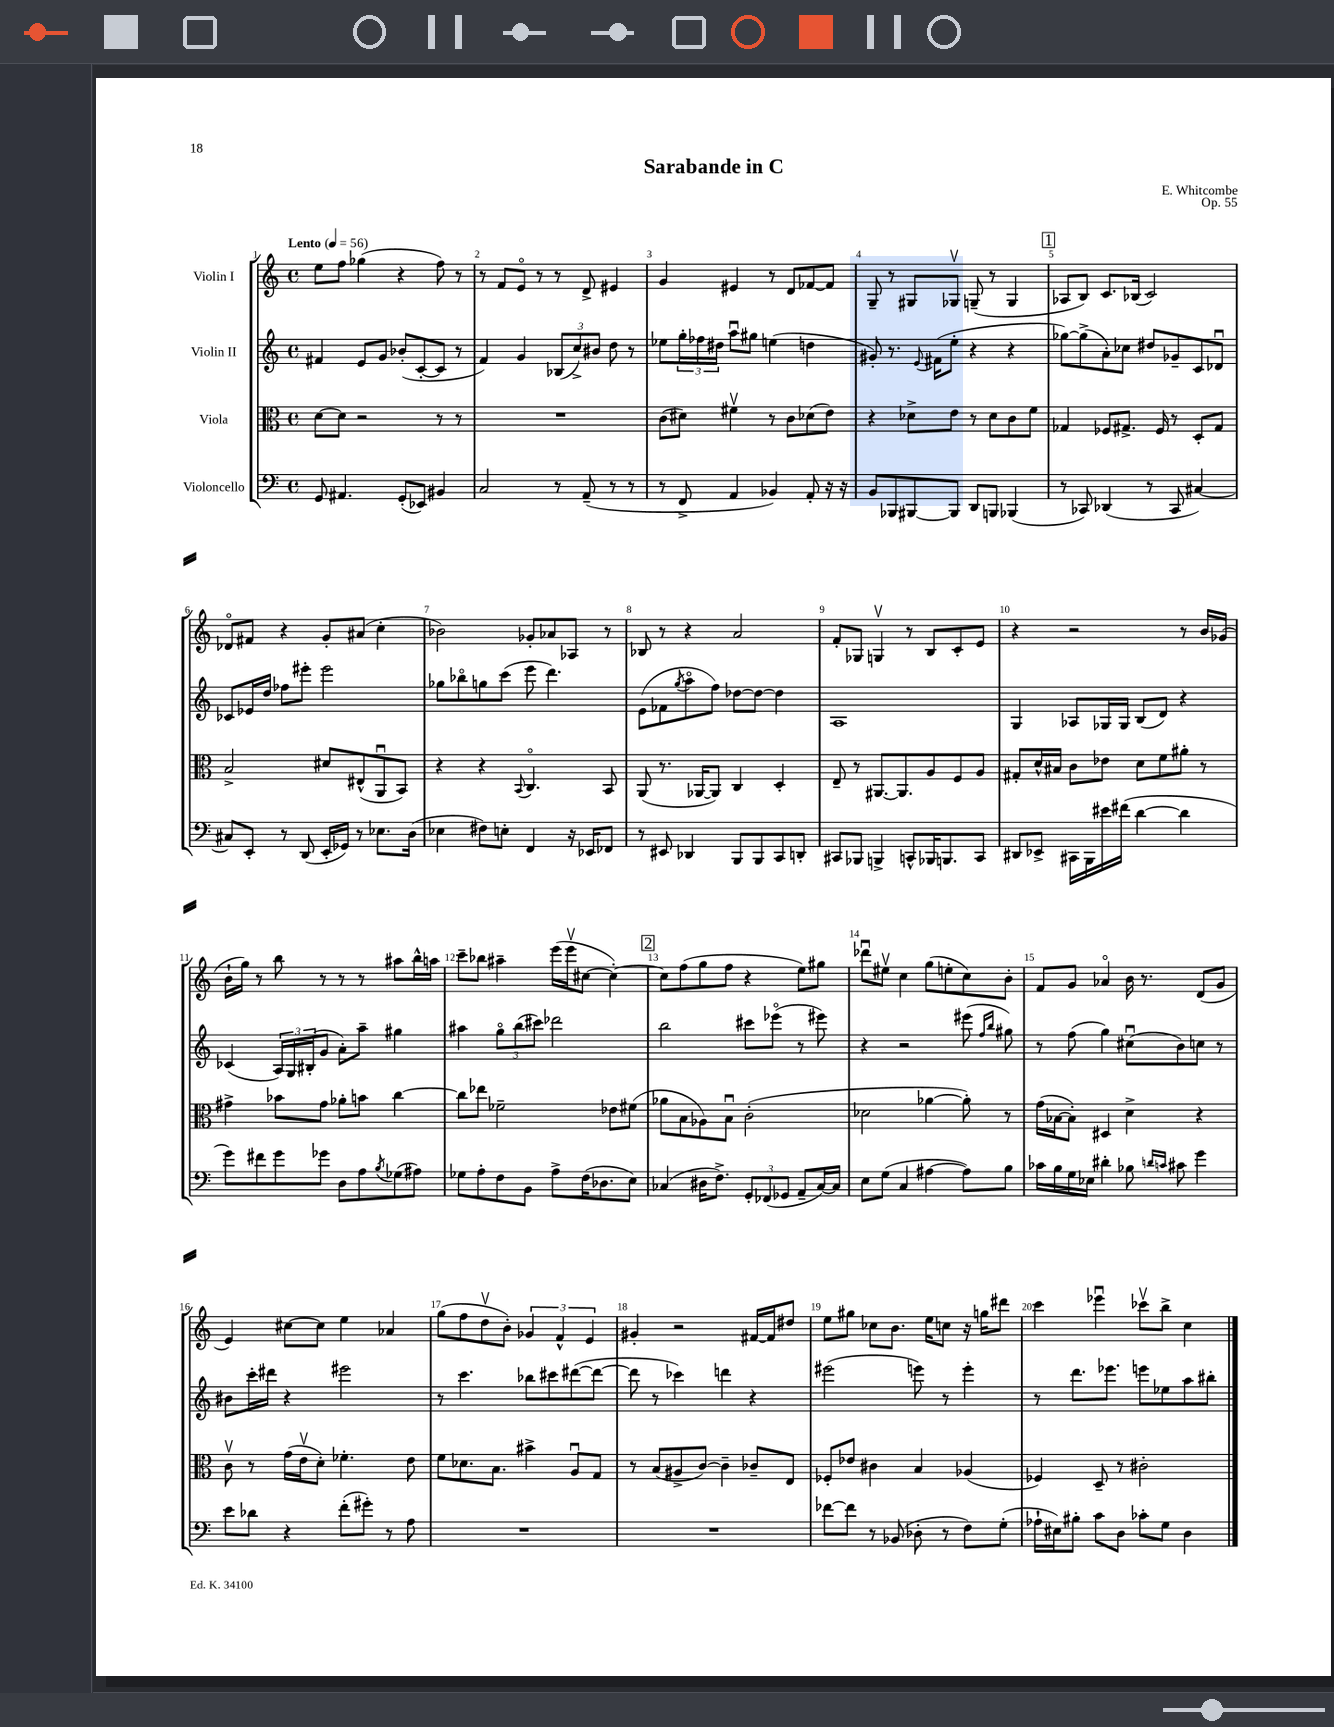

**kern	**kern	**kern	**kern
*staff4	*staff3	*staff2	*staff1
*clefF4	*clefC3	*clefG2	*clefG2
*k[]	*k[]	*k[]	*k[]
*M4/4	*M4/4	*M4/4	*M4/4
*met(c)	*met(c)	*met(c)	*met(c)
*MM56	*MM56	*MM56	*MM56
8GG/	[8d\L	4f#/	8ee\L
4.AA#/	8d\]J	.	8ff\J
.	2r	8e/L	(4gg-\
.	.	8g/J	.
(8GG'/L	.	(8b-'/L	4r
8EE-/J)	.	[8c'/	.
4BB#/	8r	8c/]J	8ff\)
.	8r	8r	8r
=	=	=	=
2C/	1r	4f/)	8r
.	.	.	8f/L
.	.	4g/	8eo/J
.	.	.	8r
8r	.	(12B-/L	8r
.	.	12cc^/)	.
(8AA~/	.	.	8d^/
.	.	12b#/J	.
8r	.	8dd\	4e#/
8r	.	8r	.
=	=	=	=
8r	(8c\L	8ee-\L	4g/
8FF^/	8d#\J)	24gg'\L	.
.	.	24ff-\	.
.	.	24dd#\JJ	.
4AA/	4f#v\	8aau\L	4e#/
.	.	8gg#\J	.
4BB-/)	8r	(4ee\	8r
.	8c\L	.	8d/L
8AA'/	(8d-\	4dd\	[8f-/
16r	8e\J)	.	8f-/]J
16r	.	.	.
=	=	=	=
8BB/L	4r	8g#'/)	8G~/
8BBB-/	.	8.r	8r
[8BBB#/	8d-^\L	.	8G#/L
.	.	8qqe/	.
.	.	(16f#\LK	.
8BBB#/]J	8e\J	8ee'\J	8G-v/J
8DD/L	8r	4r	(8G~/
8BBB/J	8d-\L	.	8r
(4BBB-/	8c\	4r	4G/
.	8f\J	.	.
=	=	=	=
8r	4G-/	[8gg-\L)	8A-/L
8CC-/)	.	(8gg-^\]	8B/J)
(4DD-/	8F-/L	8a'\)	8.c/L
.	8.G#^/J	8cc-\J	.
.	.	.	(16B-/Jk
8r	.	8dd#/L	2c/)
.	16F-/	.	.
8CC-/	8r	8g-~/	.
[4C#/)	8D'/L	8c/	.
.	8G#/J	8d-u/J	.
=	=	=	=
8C#/]L	2B^/	8c-/L	8d-o/L
8EE'/J	.	16e-/L	8f#/J
.	.	16dd/JJ	.
8r	.	8ff-\L	4r
(8DD/	.	8eee#'\J	.
16EE'/LL	8d#/L	2eee#\	8g'/L
16GG-/JJ)	.	.	.
8r	(8E#^^/	.	(8a#/J
8.E-\L	8AAu/	.	4cc'\
.	8BB/J)	.	.
(16D\Jk	.	.	.
=	=	=	=
4E-\	4r	8gg-\L	2b-\)
.	.	8bb-o\	.
8F#\L)	4r	8gg\	.
8E'\J	.	(8ccc\J	.
.	8qqBB/	.	.
4FF/	4.Co/	8eee\	8g-'/L
.	.	4.ddd\)	8a-/
16r	.	.	8A-/J
16EE-/LK	.	.	.
8FF-/J	8BB/	.	8r
=	=	=	=
8r	(8AA/	(8e\L	8B-/
8EE#/	8.r	8f-\	8r
.	.	8qgg/	.
4DD-/	.	8aao\	4r
.	[16AA-/LK	.	.
.	8AA-/]J)	8ff\J)	.
8BBB/L	4C/	[8dd-\L	2a/
8BBB/	.	8dd-\_J	.
8CC/	4D'/	4dd-\]	.
8DD'/J	.	.	.
=	=	=	=
8CC#/L	8E~/	1A	8f'/L
8BBB-/J	8r	.	8G-/J
4BBB^/	[8.AA#/L	.	4Gv/
.	8.AA#/]	.	.
8CC^^/L	.	.	8r
16BBB-/K	8A/	.	8B/L
8.BBB/	.	.	.
.	8F/	.	8c'/
8CC/J	8A/J	.	8e/J
=	=	=	=
8DD#/L	8G#'/L	4G/	4r
8EE-^/J	16d^^/L	.	.
.	16B#/JJ	.	.
16CC#\LL	8c\L	8A-/L	2r
16BBB\	.	.	.
16e#\	8e-\J	16G-/L	.
(16f#\JJ	.	16G-/JJ	.
[4d\	8d\L	(8B/L	.
.	8f\	8d/J)	.
4d\]	8a#'\J	4r	8r
.	8r	.	16b/LL
.	.	.	(16g-/JJ
=	=	=	=
8g\L)	4g#^\	(4c-/	16b`\LL
.	.	.	16gg\JJ)
8f#\	.	.	8r
8g\	8b-\L	24A/LL)	8bb\
.	.	24G/	.
.	.	(24B#'/J	.
8g-\J	8g#\J	8g/J	8r
8D\L	8a-'\L	8a'\L)	8r
8A\	8b\J	8aa~\J	8r
8qB/	.	.	.
(8G-\	[4cc\	4gg#\	8aa#\L
8A#\J)	.	.	16bb^^\L
.	.	.	16aa\JJ
=	=	=	=
8G-\L	8cc\]L	4aa#\	8ccc~\L
8A'\	8ee-\J	.	8bb-\J
8F\	2f-~\	12ggo\L	4aa#~\
.	.	(12bb\	.
8BB\J	.	.	.
.	.	12ccc#\J)	.
8A^\L	.	2ddd-\	(16eee\LL
.	.	.	16eeev\J
(16F\K	.	.	[8cc#\J
8.D-\	.	.	.
.	8e-\L	.	4cc#'\_)
8E\J)	(8f#\J	.	.
=	=	=	=
(4C-/	8a-\L	2bb\	8cc#\]L
.	8B\	.	(8ff\
16D#\LK	8A-\)	.	8gg\
8.F^\J)	.	.	.
.	8Bu\J	.	8ff\J
12GG'/L	(2c'\	8ccc#\L	4r
(12FF-/	.	.	.
.	.	(8eee-o\J	.
12GG-/J	.	.	.
8AA~/L	.	8r	8ee\L)
[16C-/L)	.	8eee#\)	8gg#\J
16C-/]JJ	.	.	.
=	=	=	=
8E\L	2d-\	4r	8ddd-u\L
(8G\J	.	.	8ee#v\J
4C/	.	2r	4cc\
[4A#\	[4a-\	.	(8gg\L
.	.	.	8ee'\
8A#\]L)	8a-'\])	(8eee#\	8cc\)
.	.	16qqff/LL	.
.	.	16qqbb/JJ	.
8B\J	8r	8gg#\)	8b'\J
=	=	=	=
16c-\LL	(16g\LL	8r	8f/L
16B\	[16B-\J	.	.
16G\	8B-'\]J)	(8ff\	8g/J
16E-\JJ	.	.	.
4d#'\	4D#/	4gg\)	4a-o/
8B-\	4d^\	(8cc#u\L	16b\
.	.	.	8.r
16qqd/LL	.	.	.
16qqc/JJ	.	.	.
8c#\	.	8b\)	.
4g\	4r	8cc\J	(8d/L
.	.	8r	8g/J
=	=	=	=
8e\L	8cv\	8b#\L	4e/)
8d-\J	8r	16ccc'\L	.
.	.	16ddd#\JJ	.
4r	(16g\LL	4r	[8cc#\L
.	16ev\J	.	.
.	8d'\J)	.	8cc#\]J
(8f'\L	4.f-'\	2eee#\	4ee\
8g#'\J)	.	.	.
8r	.	.	4a-/
8A\	8e\	.	.
=	=	=	=
1r	8f\L	8r	(8gg\L
.	8.d-\	4.ccc\	8ff\
.	.	.	8ddv\
.	8.B\J	.	.
.	.	.	8b'\J)
.	4b#^\	8bb-\L	6g-/
.	.	8ccc#\	.
.	.	.	6f^^/
.	8Au/L	([8ddd#\	.
.	.	.	6e/
.	8G/J	8ddd#\_J	.
=	=	=	=
1r	8r	8ddd#\]	4g#'/
.	(8B/L	8r	.
.	8A#^/	4ccc-\)	2r
.	[8c/J)	.	.
.	4c~\]	4ddd\	.
.	8c-~/L	4r	[16f#/LL
.	.	.	16f#/]J
.	8E/J	.	8dd#/J
=	=	=	=
[8f-\L	8F-'/L	(2eee#\	8ee\L
8f-\]J	8e-/J	.	8gg#\J
8r	4c#\	.	8cc-\L
(8BB-/	.	.	8.b\J
8D-'\	4B/	8eee\)	.
.	.	.	16ee\LK
8r	.	8r	8cc\J
8F\L)	(4A-/	4eee'\	16r
.	.	.	16gg\LK
(8G'\J	.	.	8ddd#\J
=	=	=	=
16A-`\LL	4F-/)	8r	4ccc\
16E#\J)	.	.	.
8B#'\J	.	8.ddd\L	.
8c\L	8D~/	.	4eee-u\
.	.	8.eee-\J	.
8D\J	8r	.	.
8c-'\L	2c#'\	8eee\L	8ccc-v\L
8G\J	.	8ee-\	8bb^\J
4D\	.	8aa\	4cc\
.	.	8bb#'\J	.
==	==	==	==
*-	*-	*-	*-
